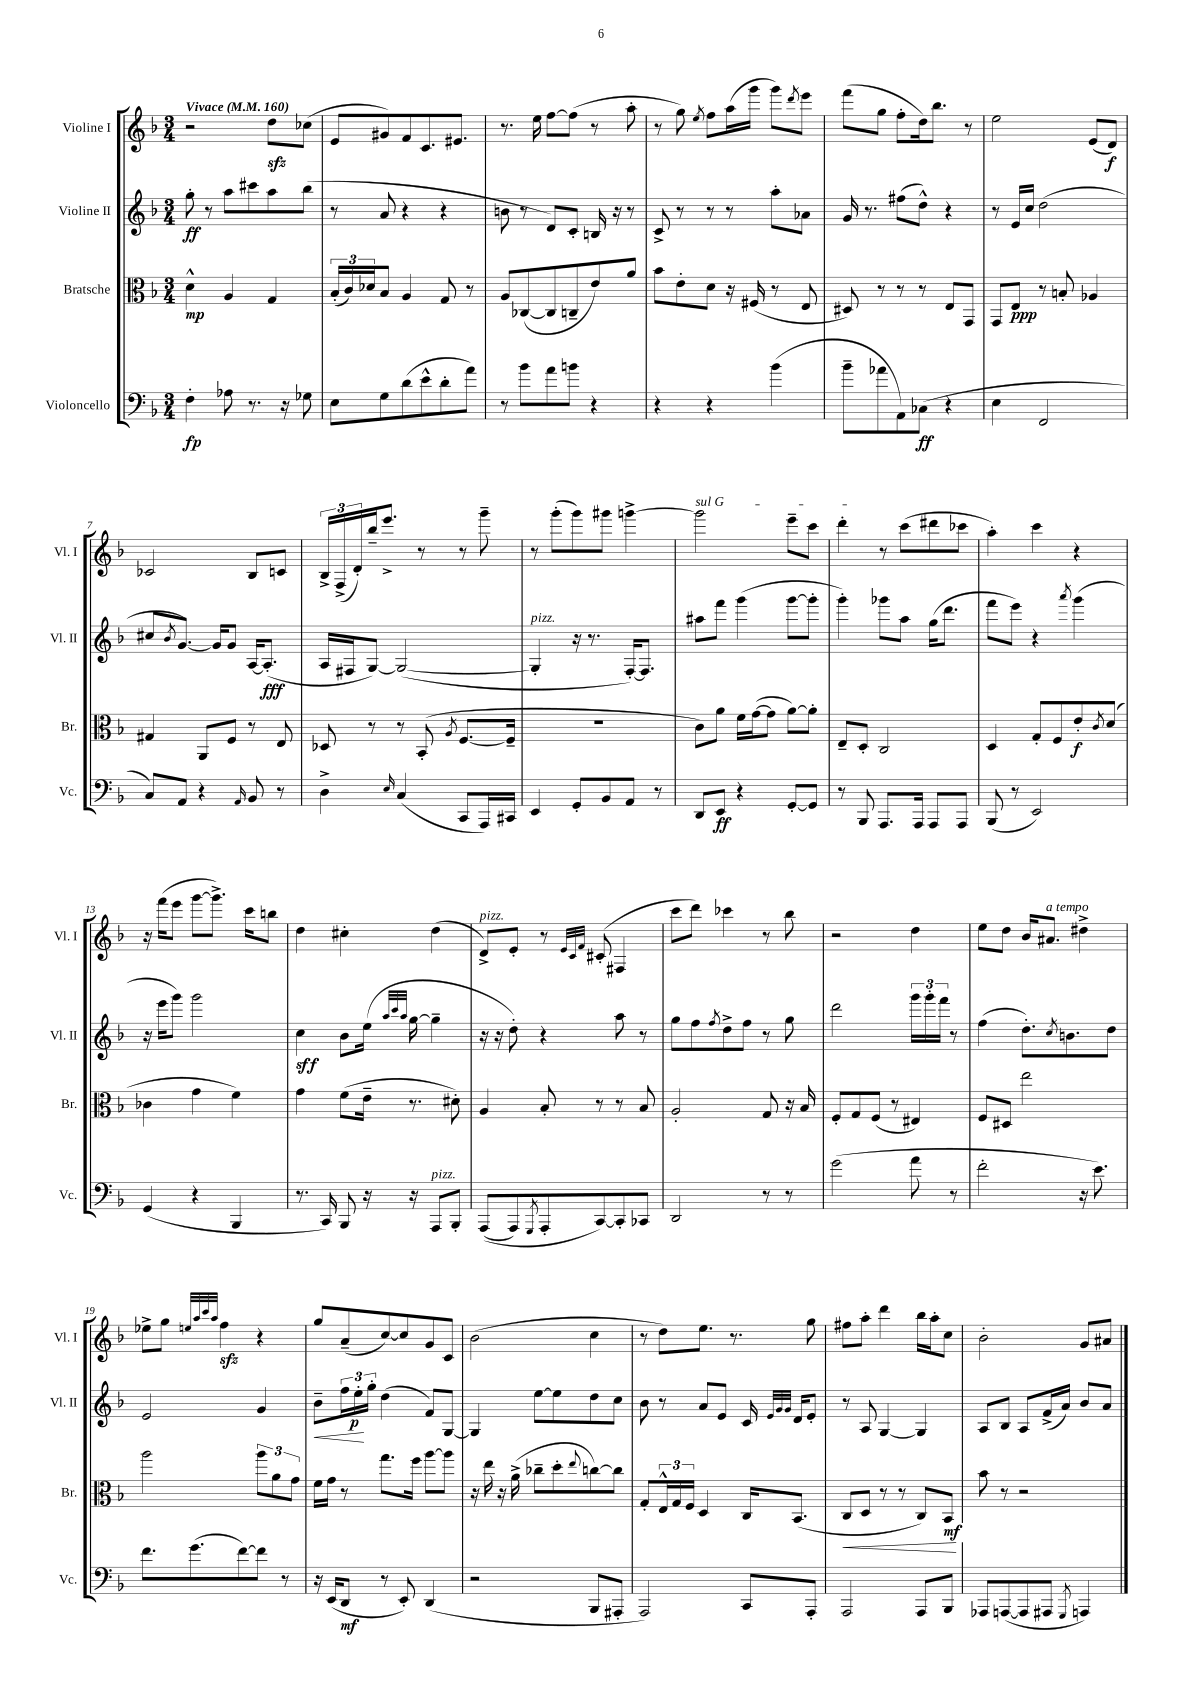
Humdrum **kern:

**kern	**kern	**kern	**kern
*staff4	*staff3	*staff2	*staff1
*clefF4	*clefC3	*clefG2	*clefG2
*k[b-]	*k[b-]	*k[b-]	*k[b-]
*M3/4	*M3/4	*M3/4	*M3/4
*MM160	*MM160	*MM160	*MM160
4F'	4d^^	8gg'	2r
.	.	8r	.
8A-	4A	8aa	.
8.r	.	8ccc#	.
.	4G	8aa	8dd
16r	.	.	.
8G-	.	(8bb-	(8cc-
=	=	=	=
8E	(24B-'	8r	8e
.	24c)	.	.
.	24d-	.	.
8G	8B-	8a	8g#)
(8d	4A	4r	8f
8e^^	.	.	8.c
8d'	8G	4r	.
.	.	.	8.e#
8a)	8r	.	.
=	=	=	=
8r	8A	8b	8.r
8b-	([8C-	8r	.
.	.	.	16ee
8a	8C-]	8d)	[8ff
8b	8C~	8c'	(8ff]
4r	8e)	16B	8r
.	.	16r	.
.	8a	8r	8aa'
=	=	=	=
4r	8b-	8c^	8r
.	8e'	8r	8gg)
.	.	.	8qee
4r	8d	8r	8ff
.	16r	8r	(16aa
.	(16F#	.	16ggg
(4b-	8r	8aa'	8ggg)
.	.	.	8qddd
.	8E	8a-	8eee
=	=	=	=
8b-~	8D#)	16g	(8fff
.	.	8.r	.
8a-	8r	.	8gg
8AA)	8r	(8ff#	8ff'
(8C-	8r	8dd^^)	16dd)
.	.	.	8.bb-
4r	8E	4r	.
.	8GG	.	8r
=	=	=	=
4E	8GG	8r	2ee
.	8E	16e	.
.	.	16cc	.
2FF	8r	(2dd	.
.	8B'	.	.
.	4A-	.	(8e
.	.	.	8d)
=	=	=	=
8C)	4G#	8cc#	2c-
.	.	8qb-	.
8AA	.	[8.g)	.
4r	8AA	.	.
.	.	16g]	.
.	8F	8g	.
16qqAA	.	.	.
8BB-	8r	[16A	8B-
.	.	(8.A']	.
8r	8E	.	8c
=	=	=	=
4D^	8D-	16A	24B-^
.	.	.	(24F^
.	.	16F#	.
.	.	.	24d')
.	8r	[8G)	16bb-~
.	.	.	8.eee^
16qqE	.	.	.
(4C	8r	(2G_	.
.	(8BB-'	.	8r
.	8qA	.	.
8CC	[8.F	.	8r
16AAA)	.	.	8ggg~
16CC#	16F~]	.	.
=	=	=	=
4EE	2.r	4G']	8r
.	.	.	(8ggg'
8GG'	.	16r	8ggg)
.	.	8.r	.
8BB-	.	.	8ggg#
8AA	.	[16F')	[4ggg^
.	.	8.F]	.
8r	.	.	.
=	=	=	=
8DD	8c)	8aa#	2ggg]
8EE	8a	8fff	.
4r	16f	(4ggg	.
.	([16g	.	.
.	8g]	.	.
[8GG'	[8a)	[8ggg	8eee~
8GG]	8a']	8ggg']	8ccc
=	=	=	=
8r	8E~	4ggg')	4ddd'
8BBB-	8D'	.	.
8.AAA	2C	8ggg-	8r
.	.	8aa	(8ccc
16AAA	.	.	.
8AAA	.	(16gg	8ddd#
.	.	8.ddd	.
8AAA	.	.	8ccc-
=	=	=	=
(8BBB-	4D	8fff	4aa')
8r	.	8eee)	.
2EE)	8G'	4r	4ccc
.	8F	.	.
.	.	8qaaa	.
.	8e'	(4ggg	4r
.	8qc	.	.
.	(8d	.	.
=	=	=	=
(4GG	4c-	16r	16r
.	.	16eee	(16fff
.	.	8ggg)	8eee
4r	4g	2ggg	[8ggg
.	.	.	8.ggg^])
4BBB-	4f)	.	.
.	.	.	16ccc
.	.	.	8bb
=	=	=	=
8.r	4g	4cc	4dd
16CC)	.	.	.
8BBB-	(8f	8b-	4cc#'
16r	16e~	(16ee	.
.	.	32qqaa	.
.	.	32qqccc	.
.	.	32qqaa	.
16r	8.r	[16gg	.
8AAA	.	4gg~]	(4dd
8BBB-'	8d#')	.	.
=	=	=	=
&((8AAA	4A	16r	8d^)
.	.	16r	.
8AAA)	.	8dd')	8e'
8qGGG	.	.	.
8AAA'	8B-'	4r	8r
.	.	.	32qqe
.	.	.	32qqc
.	.	.	32qqf
[8CC&)	8r	.	(8c#'
8CC']	8r	8aa	4F#
8CC-	8B-	8r	.
=	=	=	=
2DD	2A'	8gg	8ccc
.	.	8ff	8ddd)
.	.	8qff	.
.	.	8dd^	4ccc-
.	.	8ff	.
8r	8G	8r	8r
8r	16r	8gg	8bb-
.	16B-	.	.
=	=	=	=
(2g	8F'	2ddd	2r
.	8G	.	.
.	(8F	.	.
.	8r	.	.
8a	4E#)	24ggg	4dd
.	.	24ggg'	.
.	.	24fff	.
8r	.	8r	.
=	=	=	=
2f'	8F	(4ff	8ee
.	8D#	.	8dd
.	2ee	8.dd')	16b-
.	.	.	8.a#
.	.	8qcc	.
.	.	8.b	.
16r	.	.	4dd#^
8.e)	.	.	.
.	.	8dd	.
=	=	=	=
8.f	2aa	2e	8ee-^
.	.	.	8gg
(8.g	.	.	.
.	.	.	32qqee
.	.	.	32qqaa
.	.	.	32qqccc
.	.	.	32qqaa
.	.	.	4ff
[8f)	.	.	.
8f]	12aa	4g	4r
.	12a	.	.
8r	.	.	.
.	12g	.	.
=	=	=	=
16r	16f	8b-~	8gg
(16EE	16g	.	.
8DD	8r	24ff	(8a~
.	.	24ee'	.
.	.	24gg'	.
8r	8.gg	(4dd	[8cc)
8EE')	.	.	8cc]
.	16ff	.	.
(4DD	[8aa	8f)	8g
.	8aa]	[8G	8c
=	=	=	=
2r	16r	4G]	(2b-
.	16ee	.	.
.	16r	.	.
.	(16a^	.	.
.	8cc-~	[8ee	.
.	8dd'	8ee]	.
.	8qqee	.	.
8BBB-	[8cc)	8dd	4cc
8AAA#'	8cc]	8cc	.
=	=	=	=
2AAA)	8G'	8b-	8r
.	24E^^	8r	8dd)
.	24G	.	.
.	24F	.	.
.	4D	8a	8.ee
.	.	8e	.
.	.	.	8.r
8CC	16C	16c	.
.	.	32qqe	.
.	.	32qqg	.
.	.	32qqg	.
.	(8.BB-	16d	.
8AAA'	.	8e'	8gg
=	=	=	=
2AAA	8C	8r	8ff#
.	8D	8A	8aa'
.	8r	[4G	4ddd
.	8r	.	.
8AAA	8C)	4G]	16bb-
.	.	.	16aa'
8BBB-	8BB-	.	8cc
=	=	=	=
8AAA-	8b-	8A	2b-'
([8AAA	8r	8B-	.
8AAA]	2r	8A	.
8AAA#	.	(16f^	.
.	.	16a)	.
8qGGG	.	.	.
4AAA)	.	8b-	8g
.	.	8a	8a#
==	==	==	==
*-	*-	*-	*-
